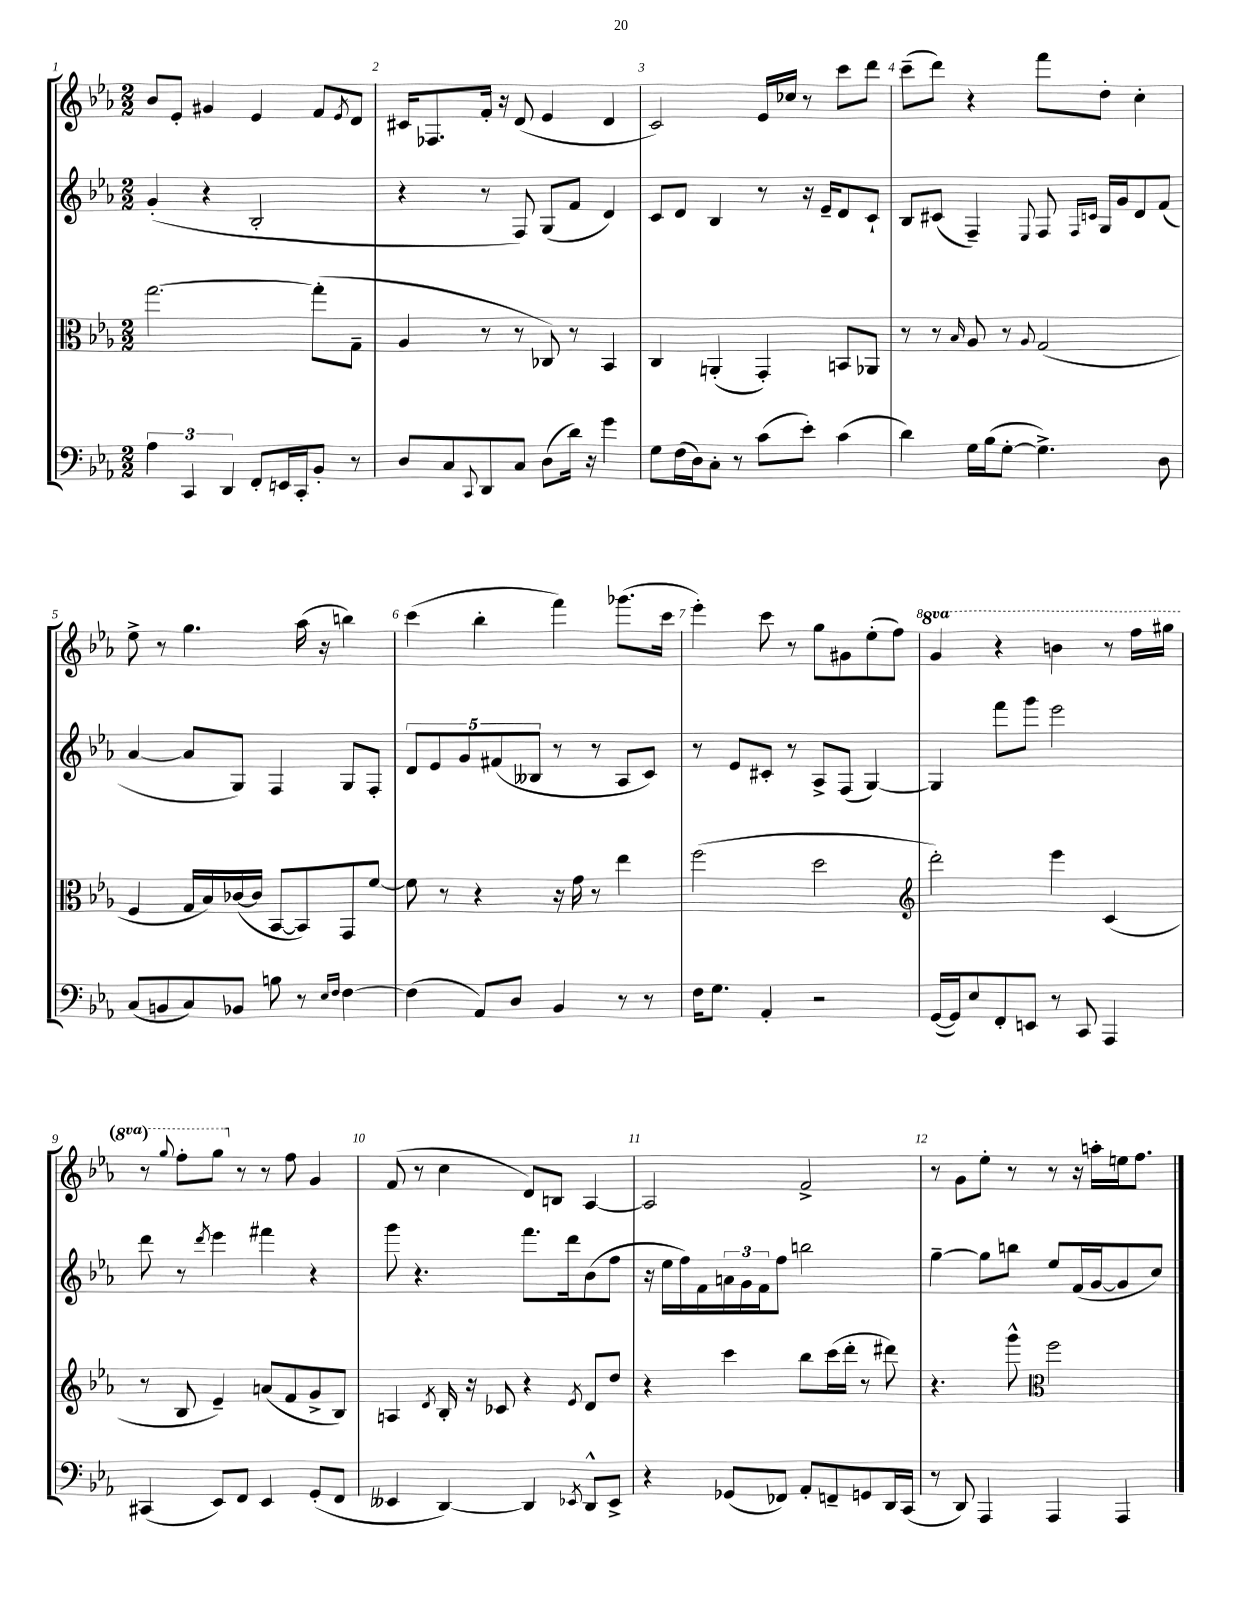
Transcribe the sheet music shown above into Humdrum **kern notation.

**kern	**kern	**kern	**kern
*staff4	*staff3	*staff2	*staff1
*clefF4	*clefC3	*clefG2	*clefG2
*k[b-e-a-]	*k[b-e-a-]	*k[b-e-a-]	*k[b-e-a-]
*M2/2	*M2/2	*M2/2	*M2/2
6A-	[2.gg	(4g'	8b-
.	.	.	8e-'
6CC	.	.	.
.	.	4r	4g#
6DD	.	.	.
8FF'	.	2B-'	4e-
16EE	.	.	.
16CC'	.	.	.
8BB-'	(8gg']	.	8f
.	.	.	8qe-
8r	8G~	.	8d
=	=	=	=
8D	4A-	4r	16c#
.	.	.	8.F-
8C	.	.	.
8qqCC	.	.	.
8DD	8r	8r	16f'
.	.	.	16r
8C	8r	8F)	(8d
(8D	8C-)	(8G	4e-
16d)	8r	8f	.
16r	.	.	.
4g	4BB-	4d)	4d
=	=	=	=
8G	4C	8c	2c)
(16F	.	8d	.
16D)	.	.	.
8C'	(4AA'	4B-	.
8r	.	.	.
(8c	4GG')	8r	16e-
.	.	.	16cc-
8e-')	.	16r	8r
.	.	16e-~	.
(4c	8BB	8d	8ccc
.	8AA-	8c`	8ddd
=	=	=	=
4d)	8r	8B-	(8ccc~
.	8r	(8c#	8ddd)
.	16qqB-	.	.
16G	8A-	4F~)	4r
(16B-	.	.	.
[8G'	8r	.	.
.	8qqA-	8qqE-	.
4.G^])	(2G	8F	8fff
.	.	16qqF	.
.	.	16qqc	.
.	.	16G	8dd'
.	.	16g	.
.	.	8d	4cc'
8D	.	(8f	.
=	=	=	=
(8C	4F	[4a-	8ee-^
8BB	.	.	8r
8C)	16G	8a-]	4.gg
.	16B-)	.	.
8BB-	([16c-	8G)	.
.	16c-]	.	.
8B	[8BB-	4F	.
8r	8BB-])	.	(16aa-
.	.	.	16r
16qqE-	.	.	.
16qqF	.	.	.
[4F	8GG	8G	4bb)
.	[8f	8F'	.
=	=	=	=
(4F]	8f]	10d	(4ccc
.	.	10e-	.
.	8r	.	.
.	.	10g	.
8AA-)	4r	.	4bb-'
.	.	(10f#	.
8D	.	.	.
.	.	10B--	.
4BB-	16r	8r	4fff)
.	16g	.	.
.	8r	8r	.
8r	4ee-	8A-	(8.ggg-
8r	.	8c)	.
.	.	.	16ccc
=	=	=	=
16F	(2ff	8r	4eee-')
8.G	.	.	.
.	.	8e-	.
4AA-'	.	8c#'	8ccc
.	.	8r	8r
2r	2dd	8A-^	8gg
.	.	(8F	8g#
.	.	[4G)	(8ee-'
.	.	.	8ff)
=	=	=	=
*	*clefG2	*	*
([16GG	2ddd')	4G]	4gg
16GG])	.	.	.
8E-	.	.	.
8FF'	.	8fff	4r
8EE	.	8ggg	.
8r	4eee-	2eee-	4bb
8CC	.	.	.
4AAA-	(4c	.	8r
.	.	.	16fff
.	.	.	16ggg#
=	=	=	=
(4CC#	8r	8ddd	8r
.	.	.	8qqggg
.	8B-	8r	8fff'
.	.	8qddd	.
8EE-)	4e-~)	4eee-	8ggg
8FF	.	.	8r
4EE-	(8a	4fff#	8r
.	8f	.	8ff
(8GG'	8g^	4r	4g
8FF	8B-)	.	.
=	=	=	=
4EE--	4A	8ggg	(8f
.	.	4.r	8r
.	8qd	.	.
[4DD)	16B-'	.	4cc
.	16r	.	.
.	8c-	.	.
4DD]	4r	8.fff	8d)
.	.	.	8B
.	.	16ddd	.
8qEE-	8qe-	.	.
8DD^^	8d	(8b-	[4A-
8EE-^	8dd	8ff	.
=	=	=	=
4r	4r	16r	2A-]
.	.	16ee-	.
.	.	16ff)	.
.	.	16f	.
(8GG-	4ccc	24a	.
.	.	24g	.
.	.	24f	.
8FF-)	.	8ff	.
8AA-'	8bb-	2bb	2f^
8FF~	(16ccc	.	.
.	16ddd'	.	.
8GG	8r	.	.
16DD	8ddd#)	.	.
(16CC	.	.	.
=	=	=	=
8r	4.r	[4gg~	8r
8DD)	.	.	8g
4AAA-	.	8gg]	8ee-'
.	8ggg^^	8bb	8r
*	*clefC3	*	*
4AAA-	2ff	8ee-	8r
.	.	(16f	16r
.	.	[16g	16aa'
4AAA-	.	8g]	16ee
.	.	.	8.ff
.	.	8cc)	.
==	==	==	==
*-	*-	*-	*-
